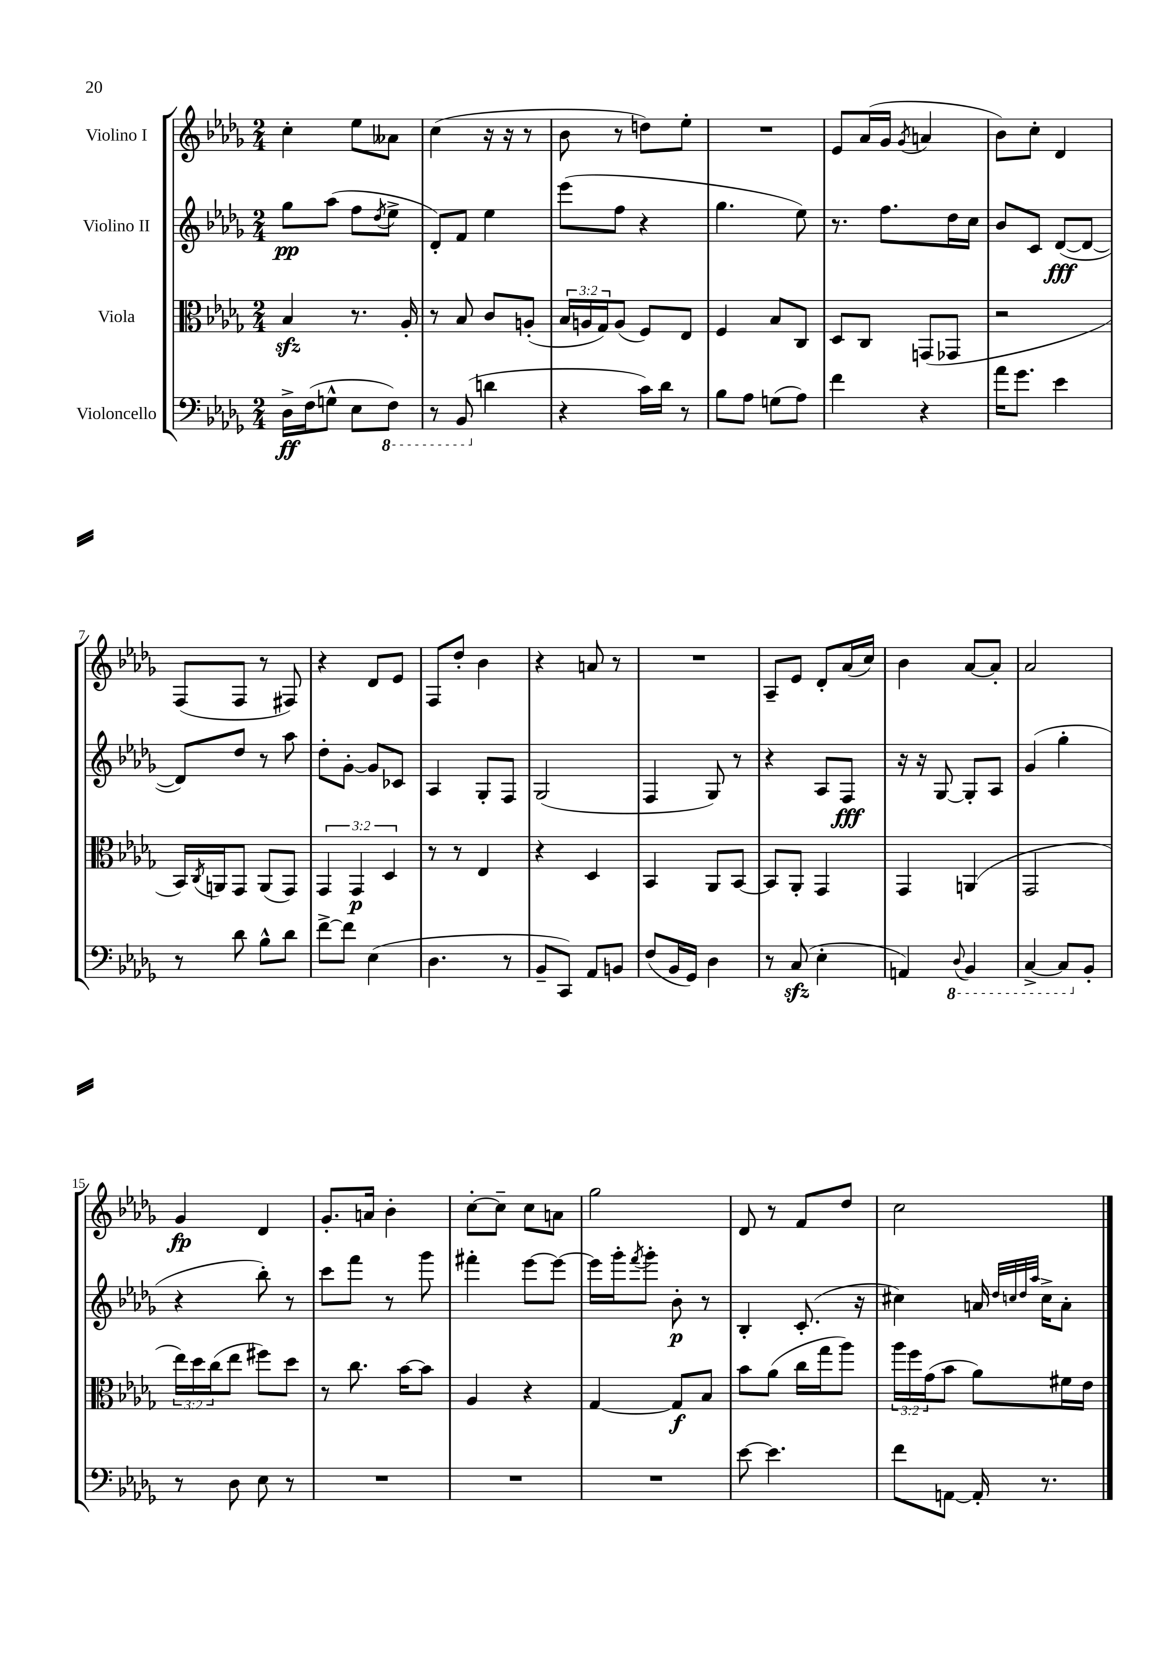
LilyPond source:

<<
\new StaffGroup <<
\new Staff = "s0" \with { instrumentName = "Violino I" } {
    \clef treble \key des \major \numericTimeSignature \time 2/4
    c''4-. ees''8 aeses'8 |
    c''4( r16 r16 r8 |
    bes'8 r8 d''8) ees''8-. |
    R2 |
    ees'8 aes'16( ges'16 \acciaccatura { ges'8 } a'4 |
    bes'8) c''8-. des'4 |
    f8( f8 r8 fis8) |
    r4 des'8 ees'8 |
    f8 des''8-. bes'4 |
    r4 a'8 r8 |
    R2 |
    aes8-- ees'8 des'8-. aes'16( c''16) |
    bes'4 aes'8~ aes'8-. |
    aes'2 |
    ges'4\fp des'4 |
    ges'8.-. a'16 bes'4-. |
    c''8~-. c''8-- c''8 a'8 |
    ges''2 |
    des'8 r8 f'8 des''8 |
    c''2 \bar "|." |
}
\new Staff = "s1" \with { instrumentName = "Violino II" } {
    \clef treble \key des \major \numericTimeSignature \time 2/4
    ges''8\pp aes''8( f''8 \acciaccatura { des''8 } ees''8-> |
    des'8-.) f'8 ees''4 |
    ees'''8( f''8 r4 |
    ges''4. ees''8) |
    r8. f''8. des''16 c''16 |
    bes'8 c'8 des'8~\fff( des'8~ |
    des'8) des''8 r8 aes''8 |
    des''8-. ges'8~-. ges'8 ces'8 |
    aes4 ges8-. f8 |
    ges2( |
    f4 ges8) r8 |
    r4 aes8 f8\fff |
    r16 r16 ges8~ ges8-. aes8 |
    ges'4( ges''4-. |
    r4 bes''8-.) r8 |
    c'''8 f'''8 r8 ges'''8 |
    fis'''4-. ees'''8~ ees'''8~ |
    ees'''16 ges'''16-. \acciaccatura { f'''8 } ges'''8-. bes'8-.\p r8 |
    bes4-. c'8.-.( r16 |
    cis''4) a'16 \grace { des''32 c''32 des''32 aes''32 } c''16-> a'8-. \bar "|." |
}
\new Staff = "s2" \with { instrumentName = "Viola" } {
    \clef alto \key des \major \numericTimeSignature \time 2/4 \override Staff.TupletNumber.text = #tuplet-number::calc-fraction-text
    bes4\sfz r8. aes16-. |
    r8 bes8 c'8 a8-.( |
    \tuplet 3/2 { bes16 a16 ges16) } a8( f8) ees8 |
    f4 bes8 c8 |
    des8 c8 g,8( ges,8 |
    r2 |
    bes,16) \acciaccatura { c8 } a,16 ges,8 a,8( ges,8) |
    \tuplet 3/2 { ges,4 ges,4\p des4 } |
    r8 r8 ees4 |
    r4 des4 |
    bes,4 aes,8 bes,8~ |
    bes,8 aes,8-. ges,4 |
    ges,4 a,4( |
    ges,2 |
    \tuplet 3/2 { ees''16) des''16 c''16( } ees''8 fis''8) des''8 |
    r8 c''8. bes'16~ bes'8 |
    aes4 r4 |
    ges4~ ges8\f bes8 |
    bes'8 aes'8( c''16 ges''16 aes''8) |
    \tuplet 3/2 { aes''16 f''16 ges'16( } bes'8 aes'8) fis'16 ees'16 \bar "|." |
}
\new Staff = "s3" \with { instrumentName = "Violoncello" } {
    \clef bass \key des \major \numericTimeSignature \time 2/4
    des16->\ff f16( g8-^ ees8 \ottava #-1 f,8) |
    r8 bes,,8( \ottava #0 d'4 |
    r4 c'16) des'16 r8 |
    bes8 aes8 g8( aes8) |
    f'4 r4 |
    aes'16 ges'8. ees'4 |
    r8 des'8 bes8-^ des'8 |
    f'8~-> f'8 ees4( |
    des4. r8 |
    bes,8-- c,8) aes,8 b,8 |
    f8( bes,16 ges,16) des4 |
    r8 c8\sfz( ees4-. |
    a,4) \ottava #-1 \appoggiatura { des,8 } bes,,4 |
    c,4~-> c,8 \ottava #0 bes,8-. |
    r8 des8 ees8 r8 |
    R2 |
    R2 |
    R2 |
    ees'8~ ees'4. |
    f'8 a,8~ a,16-. r8. \bar "|." |
}
>>
>>
